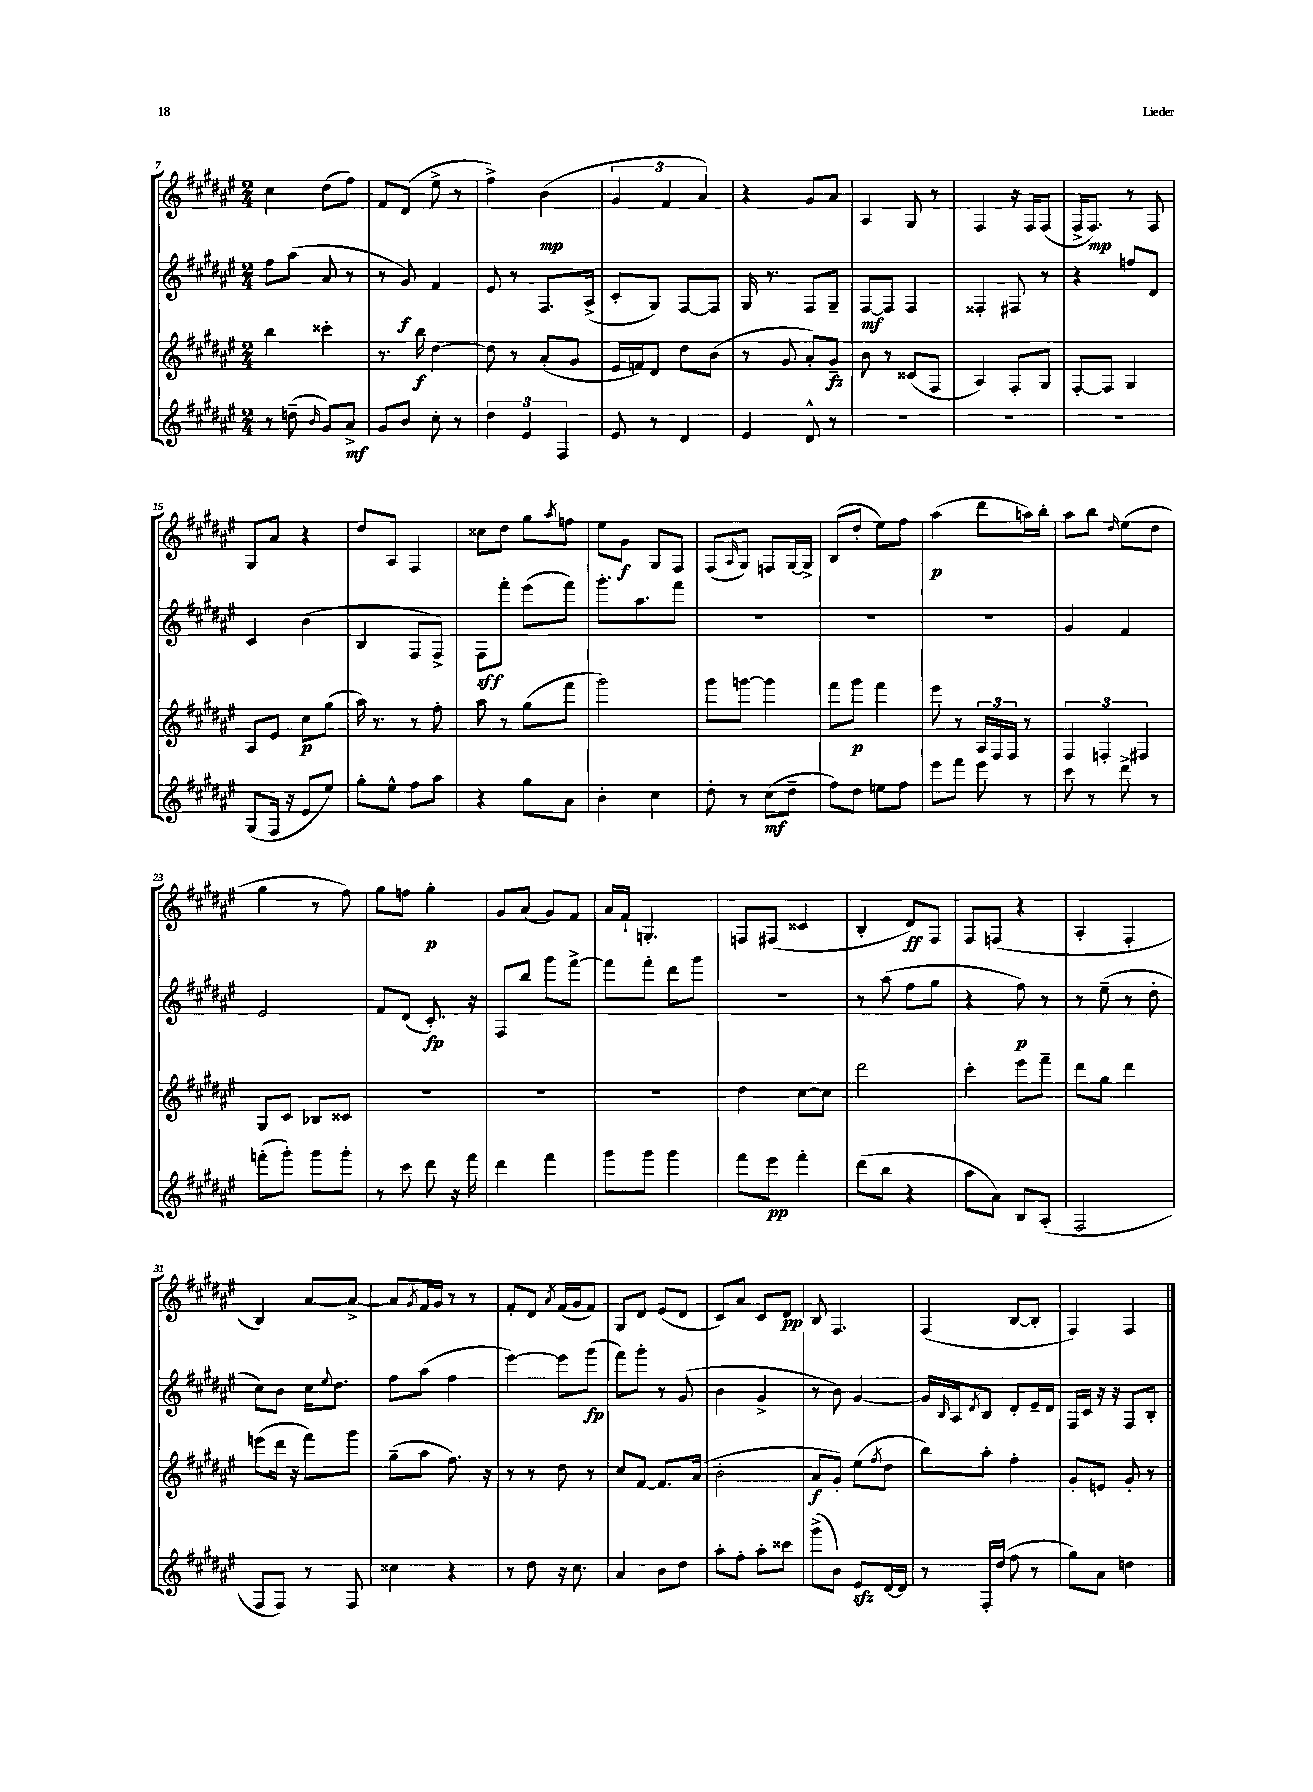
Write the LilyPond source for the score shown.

<<
\new StaffGroup <<
\new Staff = "s0" {
    \clef treble \key fis \major \numericTimeSignature \time 2/4
    cis''4 dis''8( fis''8) |
    fis'8 dis'8( eis''8-> r8 |
    fis''4->) b'4\mp( |
    \tuplet 3/2 { gis'4 fis'4 ais'4) } |
    r4 gis'8 ais'8 |
    ais4 gis8 r8 |
    fis4 r16 fis16 fis8( |
    fis16-> fis8.\mp) r8 fis8 |
    gis8 ais'8 r4 |
    dis''8 ais8 fis4 |
    cisis''8 dis''8 gis''8 \acciaccatura { ais''8 } f''8 |
    eis''8 gis'8\f gis8 fis8 |
    fis8( \grace { ais16 } gis8) f8 gis16~ gis16-> |
    b8( dis''8-. eis''8) fis''8 |
    ais''4\p( dis'''8 a''16) b''16-. |
    ais''8 b''8 \grace { dis''16 } eis''8( dis''8 |
    gis''4 r8 fis''8) |
    gis''8 f''8 gis''4-.\p |
    gis'8 ais'8( gis'8) fis'8 |
    ais'16 fis'16-! g4.-. |
    f8 fis8( cisis'4 |
    b4-. dis'8\ff) fis8 |
    fis8 f8( r4 |
    ais4-. fis4-. |
    b4) ais'8~ ais'8~-> |
    ais'8 \acciaccatura { gis'8 } fis'16 gis'16 r8 r8 |
    fis'8-. dis'8 \acciaccatura { ais'8 } fis'16( gis'16 fis'8) |
    gis8 dis'8 eis'8( dis'8 |
    cis'8) ais'8 cis'8 dis'8\pp |
    b8 fis4. |
    fis4( b8~ b8-. |
    fis4) fis4 \bar "|." |
}
\new Staff = "s1" {
    \clef treble \key fis \major \numericTimeSignature \time 2/4
    fis''8 ais''8( ais'8 r8 |
    r8 gis'8\f) fis'4 |
    eis'8 r8 fis8. ais16->( |
    cis'8-. gis8) fis8~ fis8 |
    gis16 r8. fis8 gis8-- |
    fis8~\mf fis8 fis4 |
    fisis4-. fis8 r8 |
    r4 f''8 dis'8 |
    cis'4 b'4( |
    b4 fis8 fis8->) |
    fis8\sff fis'''8-. eis'''8( fis'''8) |
    gis'''8.-. ais''8. fis'''8 |
    R2 |
    R2 |
    R2 |
    gis'4 fis'4 |
    eis'2 |
    fis'8 dis'8( cis'8.-.\fp) r16 |
    fis8 b''8 gis'''8 fis'''8~-> |
    fis'''8 fis'''8-. dis'''8 gis'''8 |
    R2 |
    r8 ais''8( fis''8 gis''8 |
    r4 fis''8\p) r8 |
    r8 eis''8--( r8 dis''8-. |
    cis''8) b'8 cis''16 \appoggiatura { eis''8 } dis''8. |
    fis''8 ais''8( fis''4 |
    eis'''4~) eis'''8 gis'''8\fp( |
    fis'''8) gis'''8-. r8 gis'8( |
    b'4 gis'4-> |
    r8 b'8) gis'4~ |
    gis'16 \grace { b16 } ais16 \acciaccatura { dis'8 } b8 dis'8-. eis'16-- dis'16 |
    fis16 cis'16 r16 r16 fis8 b8-. \bar "|." |
}
\new Staff = "s2" {
    \clef treble \key fis \major \numericTimeSignature \time 2/4
    b''4 cisis'''4-. |
    r8. b''16\f dis''4~ |
    dis''8 r8 ais'8-.( gis'8 |
    eis'16 f'16) dis'8 dis''8 b'8( |
    r8 gis'8 ais'8-.) gis'8--\fz |
    b'8 r8 cisis'8( fis8 |
    ais4) fis8-. gis8 |
    fis8~-. fis8 gis4 |
    ais8 eis'8 cis''8\p gis''8( |
    ais''16) r8. r8 fis''8-. |
    ais''8 r8 gis''8( fis'''8 |
    gis'''2) |
    gis'''8 g'''8~ g'''4 |
    fis'''8 gis'''8\p fis'''4 |
    eis'''8 r8 \tuplet 3/2 { ais16 fis16 fis16 } r8 |
    \tuplet 3/2 { fis4 f4-. fis4 } |
    gis8 cis'8 bes8 cisis'8 |
    R2 |
    R2 |
    R2 |
    dis''4 cis''8~ cis''8 |
    dis'''2 |
    cis'''4-. eis'''8 fis'''8-- |
    dis'''8 gis''8 dis'''4 |
    e'''8( dis'''16 r16 fis'''8) gis'''8 |
    gis''8--( ais''8 fis''8.) r16 |
    r8 r8 dis''8 r8 |
    cis''8 fis'8~ fis'8. ais'16( |
    b'2-. |
    ais'8\f gis'8-.) eis''8( \acciaccatura { fis''8 } dis''8 |
    b''8) ais''8-. fis''4-. |
    gis'8-. e'8 gis'8-. r8 \bar "|." |
}
\new Staff = "s3" {
    \clef treble \key fis \major \numericTimeSignature \time 2/4
    r8 d''8--( \grace { b'16 } gis'8) ais'8->\mf |
    gis'8 b'8 cis''8-. r8 |
    \tuplet 3/2 { dis''4 eis'4 fis4 } |
    eis'8 r8 dis'4 |
    eis'4 dis'8-^ r8 |
    R2 |
    R2 |
    R2 |
    gis8( fis16 r16 eis'8 eis''8) |
    gis''8-. eis''8-^ fis''8 ais''8 |
    r4 gis''8 ais'8 |
    b'4-. cis''4 |
    dis''8-. r8 cis''8\mf( dis''8-- |
    fis''8) dis''8 e''8 fis''8 |
    eis'''8 fis'''8 eis'''8 r8 |
    cis'''8 r8 dis'''8-> r8 |
    f'''8-.( gis'''8-.) gis'''8 gis'''8-. |
    r8 cis'''8 dis'''8 r16 fis'''16 |
    dis'''4 fis'''4 |
    gis'''8 gis'''8 gis'''4 |
    fis'''8 eis'''8\pp fis'''4-. |
    dis'''8( b''8 r4 |
    ais''8 ais'8) b8 ais8-.( |
    fis2 |
    fis8 fis8) r8 fis8 |
    cisis''4 r4 |
    r8 dis''8 r16 cis''8. |
    ais'4 b'8 dis''8 |
    ais''8-. fis''8-. ais''8-. cisis'''8 |
    gis'''8->( b'8) eis'8\sfz dis'16~ dis'16 |
    r8 fis16-. dis''16( fis''8 r8 |
    gis''8) ais'8 d''4 \bar "|." |
}
>>
>>
\layout { \context { \Score currentBarNumber = #7 } }
